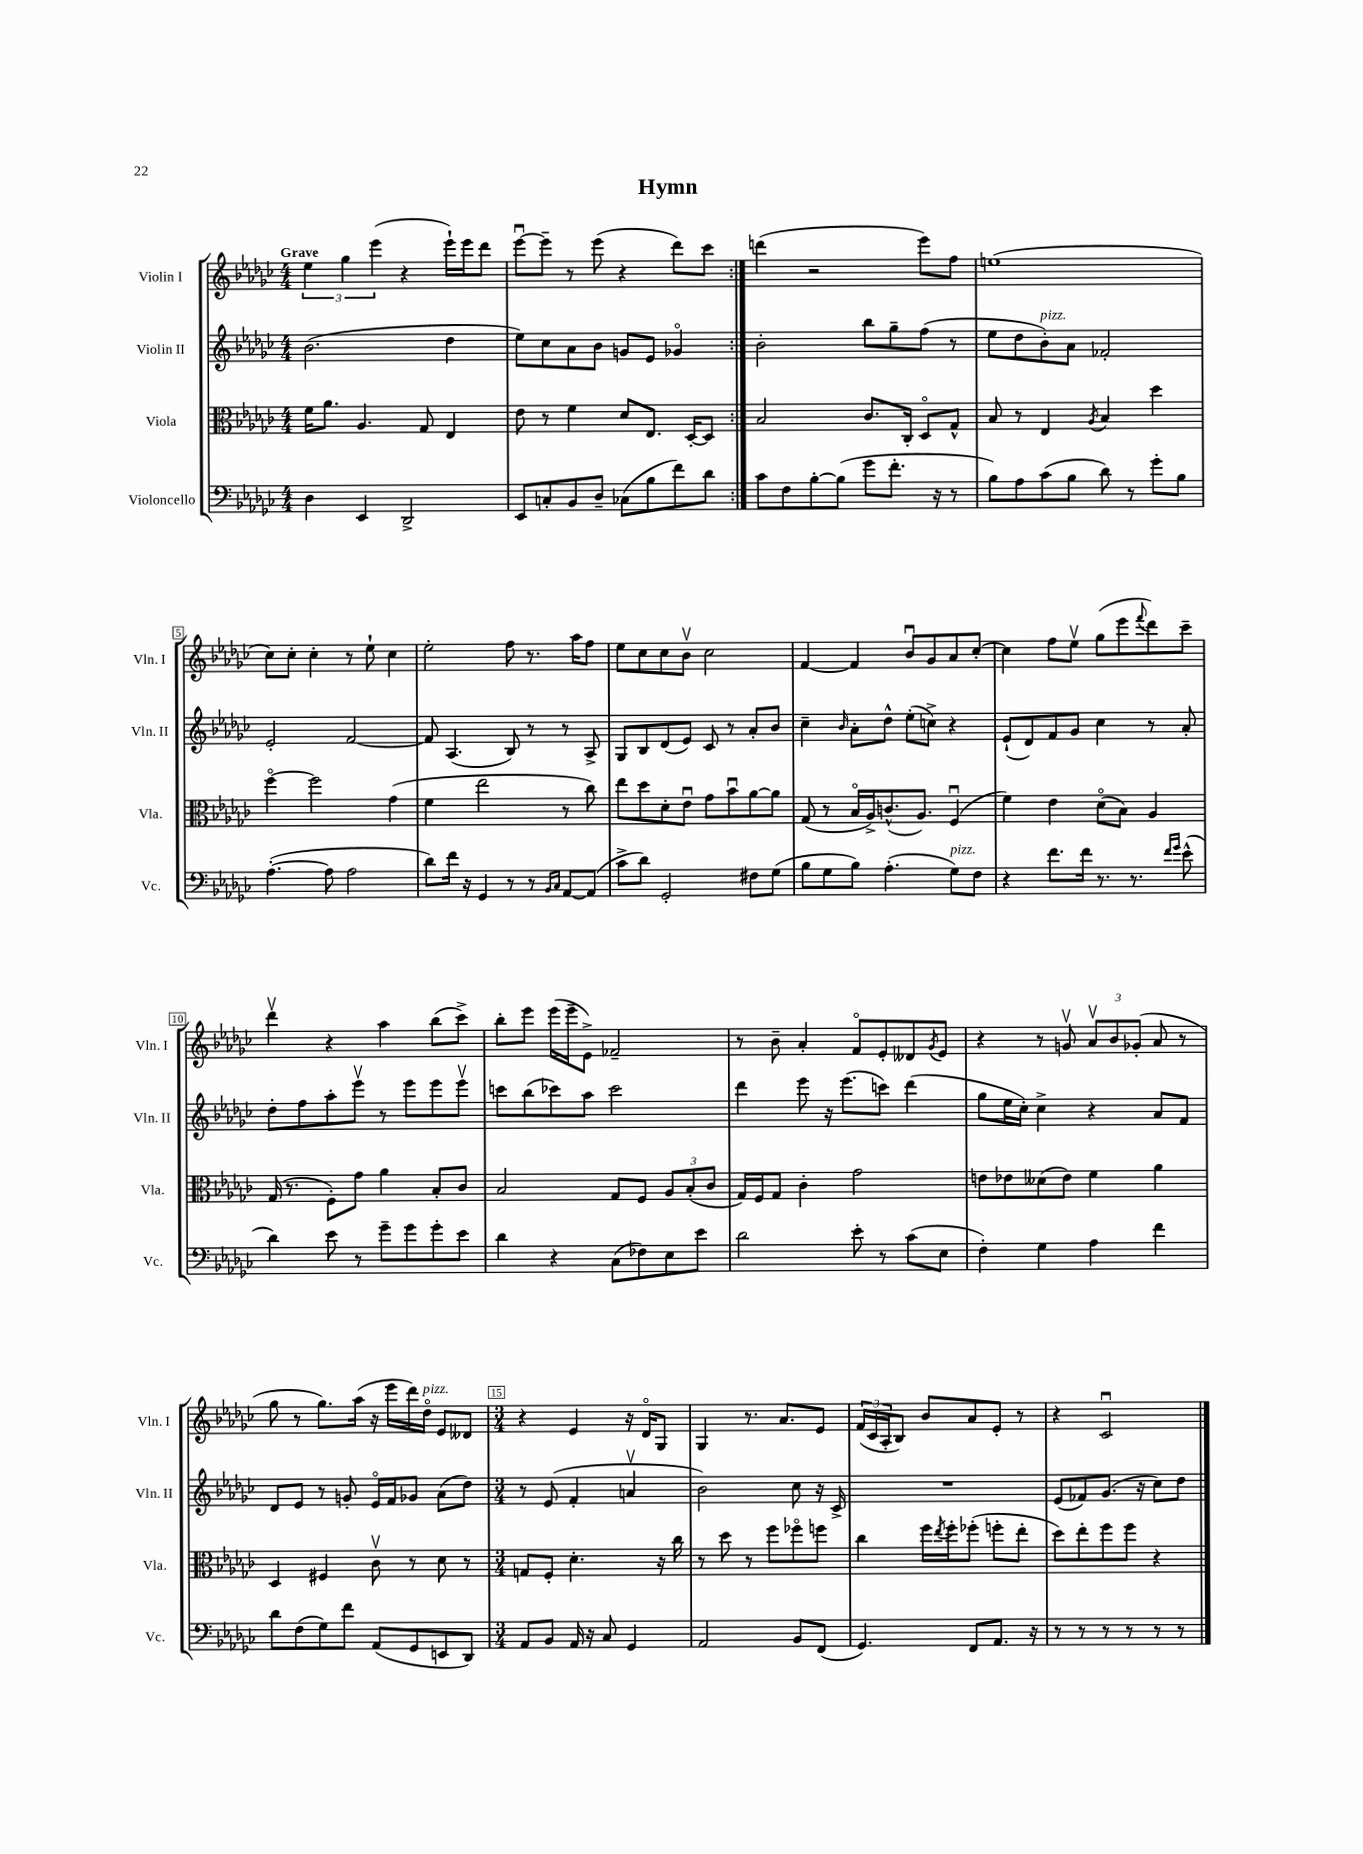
\header { title = "Hymn" }
<<
\new StaffGroup <<
\new Staff = "s0" \with { instrumentName = "Violin I" shortInstrumentName = "Vln. I" } {
    \clef treble \key ges \major \numericTimeSignature \time 4/4 \tempo "Grave"
    \repeat volta 2 { \tuplet 3/2 { ees''4 ges''4 ees'''4( } r4 ees'''16-!) ees'''16 des'''8 |
    ees'''8~\downbow ees'''8-- r8 ees'''8( r4 des'''8) ces'''8 | }
    d'''4( r2 ees'''8) f''8 |
    e''1( |
    ces''8) ces''8-. ces''4-. r8 ees''8-! ces''4 |
    ees''2-. f''8 r8. aes''16 f''8 |
    ees''8 ces''8 ces''8 bes'8\upbow ces''2 |
    f'4~ f'4 bes'8\downbow ges'8 aes'8 ces''8~-. |
    ces''4 f''8 ees''8\upbow ges''8( ees'''8 \appoggiatura { f'''8 } des'''8) ces'''8-- |
    des'''4\upbow r4 aes''4 bes''8( ces'''8->) |
    bes''8-. ees'''8 ees'''16( ees'''16-- ees'8->) fes'2-- |
    r8 bes'8-- aes'4-. f'8\flageolet ees'8-. deses'8 \acciaccatura { ges'8 } ees'8 |
    r4 r8 g'8\upbow \tuplet 3/2 { aes'8\upbow bes'8 ges'8-.( } aes'8 r8 |
    ges''8 r8 ges''8.) aes''16( r16 ees'''16 des'''16) des''16\flageolet^\markup { \italic "pizz." } ees'8 deses'8 |
    \numericTimeSignature \time 3/4 r4 ees'4 r16 des'16\flageolet ges8 |
    ges4 r8. aes'8. ees'8 |
    \tuplet 3/2 { f'16( ces'16 aes16-. } bes8) bes'8 aes'8 ees'8-. r8 |
    r4 ces'2\downbow \bar "|." |
}
\new Staff = "s1" \with { instrumentName = "Violin II" shortInstrumentName = "Vln. II" } {
    \clef treble \key ges \major \numericTimeSignature \time 4/4
    \repeat volta 2 { bes'2.( des''4 |
    ees''8) ces''8 aes'8 bes'8 g'8 ees'8 ges'4\flageolet | }
    bes'2-. bes''8 ges''8-- f''8( r8 |
    ees''8 des''8 bes'8-.^\markup { \italic "pizz." }) aes'8 fes'2-. |
    ees'2-. f'2~ |
    f'8 aes4.( bes8) r8 r8 aes8-> |
    ges8 bes8 des'8( ees'8) ces'8 r8 aes'8-. bes'8 |
    ces''4-- \grace { bes'16 } aes'8-. des''8-^ ees''8-.( c''8->) r4 |
    ees'8-!( des'8) f'8 ges'8 ces''4 r8 aes'8-. |
    des''8-. f''8 aes''8-. ees'''8\upbow r8 ees'''8 ees'''8 ees'''8\upbow |
    c'''8 bes''8( ces'''8) aes''8 ces'''2 |
    des'''4 ees'''8 r16 ees'''8.( c'''8) des'''4( |
    ges''8 ees''16 ces''16-.) ces''4-> r4 aes'8 f'8 |
    des'8 ees'8 r8 g'8-. ees'16\flageolet f'16 ges'8 aes'8( des''8) |
    \numericTimeSignature \time 3/4 r8 ees'8( f'4-. a'4\upbow |
    bes'2) ces''8 r16 ces'16-> |
    R2. |
    ees'8( fes'8) ges'8.( r16 ces''8) des''8 \bar "|." |
}
\new Staff = "s2" \with { instrumentName = "Viola" shortInstrumentName = "Vla." } {
    \clef alto \key ges \major \numericTimeSignature \time 4/4
    \repeat volta 2 { f'16 aes'8. aes4. ges8 ees4 |
    ees'8 r8 f'4 des'8 ees8. des16~-. des8 | }
    bes2 ces'8. ces16-. des8\flageolet ges8-^ |
    bes8 r8 ees4 \acciaccatura { aes8 } bes4 des''4 |
    f''4~\flageolet f''2 ges'4( |
    f'4 ees''2 r8 ces''8) |
    ees''8 des''8 des'8-. ees'8\downbow ges'8 bes'8\downbow aes'8~ aes'8 |
    ges8( r8 bes16\flageolet aes16->) c'8.-^( aes8.) f4\downbow( |
    f'4) ees'4 des'8\flageolet( bes8) aes4 |
    ges16( r8. f8-.) ges'8 aes'4 bes8-. ces'8 |
    bes2 ges8 f8 \tuplet 3/2 { aes8 bes8-.( ces'8 } |
    ges16) f16 ges8 ces'4-. ges'2 |
    e'8 ees'8 deses'8( ees'8) f'4 aes'4 |
    des4 fis4 ces'8\upbow r8 des'8 r8 |
    \numericTimeSignature \time 3/4 g8 f8-. des'4.-. r16 ces''16 |
    r8 des''8 r8 f''8 fes''8\flageolet f''8 |
    ces''4 f''16 \acciaccatura { ees''8 } f''16-. fes''8-.( f''8-. ees''8-. |
    des''8) ees''8-. f''8 f''8 r4 \bar "|." |
}
\new Staff = "s3" \with { instrumentName = "Violoncello" shortInstrumentName = "Vc." } {
    \clef bass \key ges \major \numericTimeSignature \time 4/4
    \repeat volta 2 { des4 ees,4 des,2-> |
    ees,8 c8-. bes,8 des8-- ces8( bes8 f'8) des'8 | }
    ces'8 f8 bes8~-. bes8( ges'8 f'8.-. r16 r8 |
    bes8) aes8 ces'8( bes8 des'8) r8 ges'8-. bes8 |
    aes4.~-.( aes8 aes2 |
    des'8) f'16 r16 ges,4 r8 r8 \grace { bes,16 ces16 } aes,8~ aes,8( |
    ces'8-> des'8) ges,2-. fis8 ges8( |
    bes8 ges8 bes8) aes4.-.( ges8^\markup { \italic "pizz." }) f8 |
    r4 f'8. f'16 r8. r8. \grace { f'16 ges'16 } ees'8-^( |
    des'4) ees'8 r8 ges'8-- ges'8 ges'8-. ees'8 |
    des'4 r4 ces8( fes8) ees8 ees'8 |
    des'2 ees'8-. r8 ces'8( ees8 |
    f4-.) ges4 aes4 f'4 |
    des'8 f8( ges8) f'8 aes,8( ges,8 e,8 des,8) |
    \numericTimeSignature \time 3/4 aes,8 bes,8 aes,16 r16 ces8 ges,4 |
    aes,2 bes,8 f,8( |
    ges,4.) f,8 aes,8. r16 |
    r8 r8 r8 r8 r8 r8 \bar "|." |
}
>>
>>
\layout { \context { \Score \override BarNumber.break-visibility = ##(#f #t #t) barNumberVisibility = #(every-nth-bar-number-visible 5) \override BarNumber.stencil = #(make-stencil-boxer 0.1 0.3 ly:text-interface::print) } }
